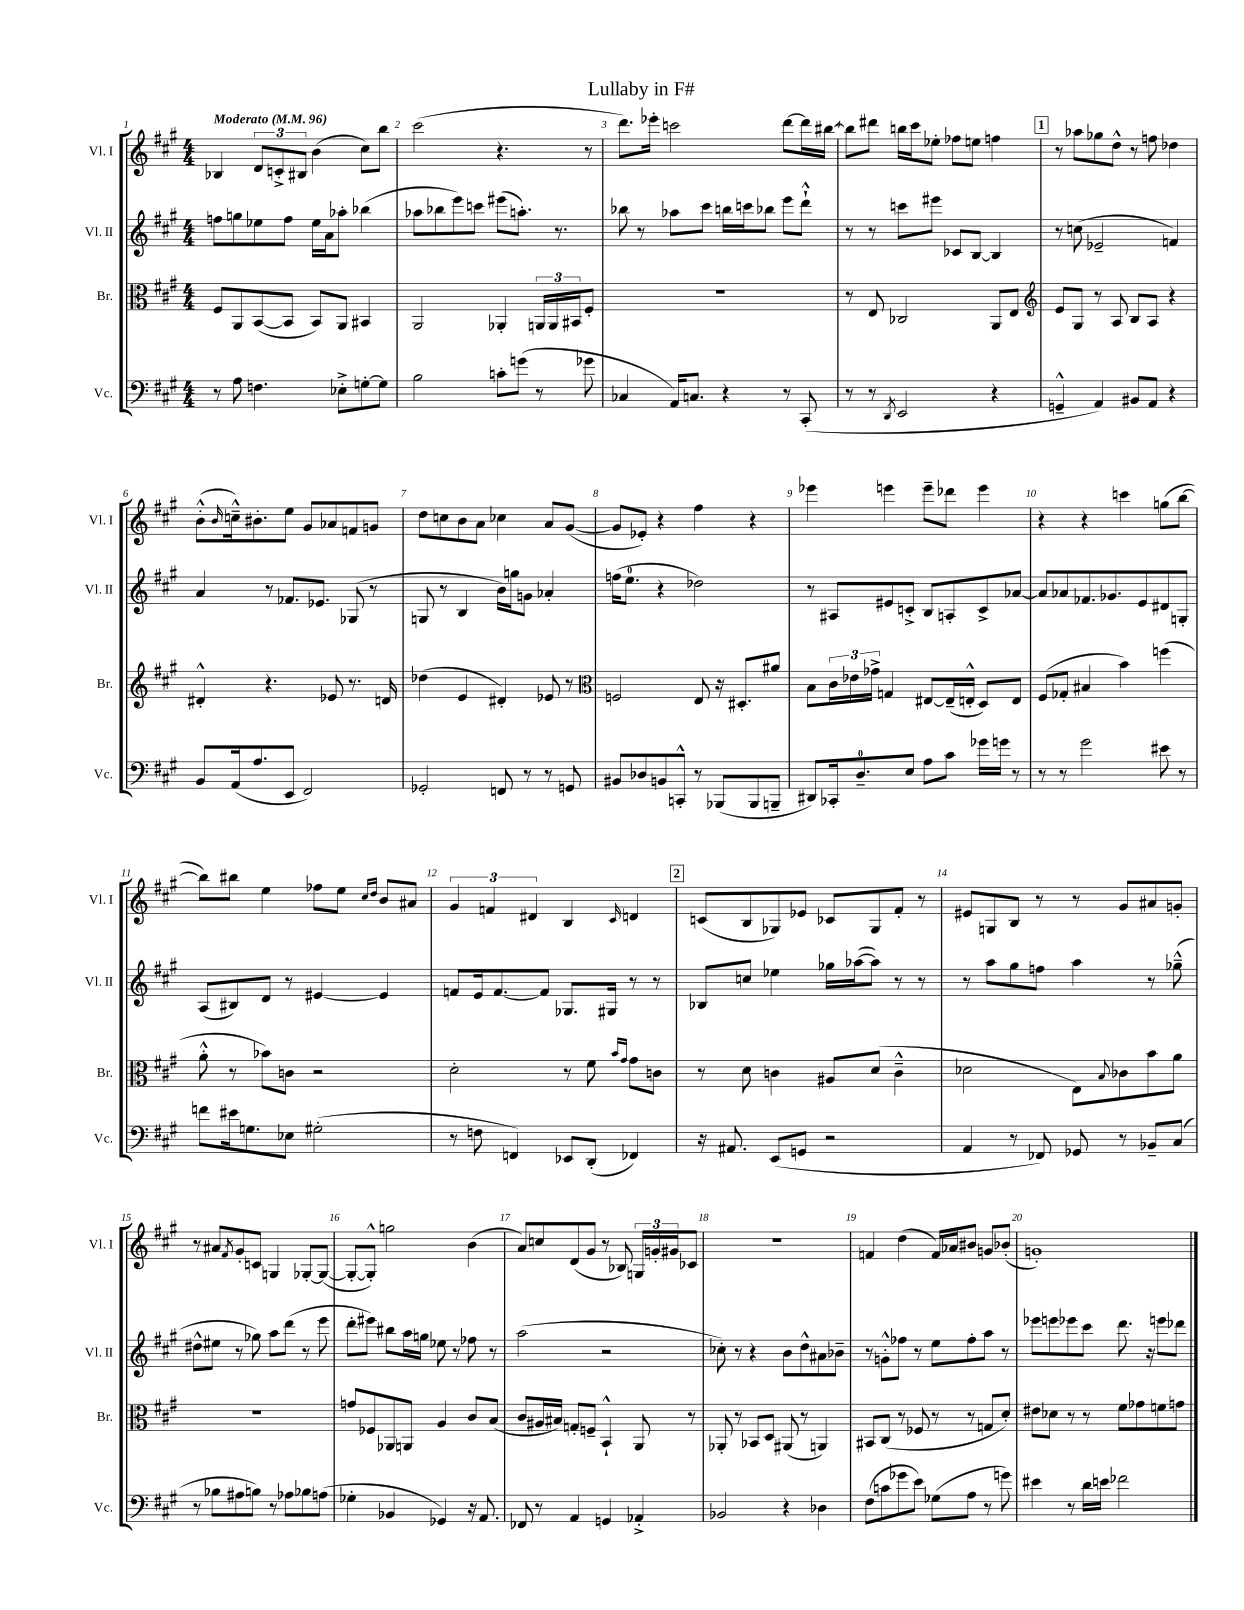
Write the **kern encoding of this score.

**kern	**kern	**kern	**kern
*staff4	*staff3	*staff2	*staff1
*clefF4	*clefC3	*clefG2	*clefG2
*k[f#c#g#]	*k[f#c#g#]	*k[f#c#g#]	*k[f#c#g#]
*M4/4	*M4/4	*M4/4	*M4/4
*MM96	*MM96	*MM96	*MM96
8r	8F#	8ff	4B-
8A	8AA	8gg	.
4.F	([8BB	8ee-	12d
.	.	.	12c'^
.	8BB]	8ff	.
.	.	.	12B#
.	8BB)	16ee-	(4b
.	.	16a	.
8E-'^	8AA	8aa-'	.
[8G'	4BB#	(4bb-	8cc#)
8G]	.	.	8bb
=	=	=	=
2B	2AA	8aa-	(2ccc#
.	.	8bb-	.
.	.	8eee)	.
.	.	8ccc	.
8c'	4AA-'	(8eee#	4.r
(8g	.	8.aa')	.
8r	24AA	.	.
.	24AA	.	.
.	.	8.r	.
.	24BB#	.	.
8g-	8F#'	.	8r
=	=	=	=
4C-	1r	8bb-	8.ddd)
.	.	8r	.
.	.	.	16eee-'
16AA)	.	8aa-	2ccc
8.C	.	.	.
.	.	8ccc#	.
4r	.	16bb	.
.	.	16ccc	.
.	.	8bb-	.
8r	.	8eee	[8ddd
(8CC#'	.	8ddd`^^	16ddd]
.	.	.	[16bb#
=	=	=	=
8r	8r	8r	8bb#]
8r	8E	8r	8ddd#
8qDD	.	.	.
2EE	2C-	8ccc	16bb
.	.	.	16ccc#
.	.	8eee#	8ee-'
.	.	8c-	8ff-
.	.	[8B	8ee
4r	8AA	4B]	4ff
.	8E	.	.
=	=	=	=
*	*clefG2	*	*
4GG~^^	8e	8r	8r
.	8G#	(8cc	8aa-
4AA)	8r	2e-~	8gg-
.	8A	.	8dd^^
8BB#	8B	.	8r
8AA	8A	.	8ff
4r	4r	4f)	4dd-
=	=	=	=
8BB	4d#'^^	4a	(8b'^^
.	.	.	16qqb
(16AA	.	.	16cc~^^)
8.A	.	.	8.b#'
.	4.r	8r	.
8EE	.	8.f-	8ee
2FF#)	.	.	8g#
.	.	8.e-	.
.	8e-	.	8a-
.	8.r	(8G-	8f
.	.	8r	8g
.	16d	.	.
=	=	=	=
2GG-'	(4dd-	8G	8dd
.	.	8r	8cc
.	4e	4B	8b
.	.	.	8a
8FF	4d#')	16b)	4cc-
.	.	16gg	.
8r	.	8g	.
8r	8e-	4a-'	8a
8GG	8r	.	([8g#
=	=	=	=
*	*clefC3	*	*
8BB#	2F	(16ff	8g#]
.	.	8.ee	.
8D-	.	.	8e-')
8BB	.	4r	4r
8CC'^^	.	.	.
8r	8E	2dd-)	4ff#
(8BBB-	16r	.	.
.	8.D#'	.	.
8BBB-	.	.	4r
8BBB~	8a#	.	.
=	=	=	=
8DD#)	8B	8r	4eee-
16CC-'	24c#	8A#	.
.	24e-	.	.
8.D~	.	.	.
.	24g-^	.	.
.	4G	8e#	4eee
8E	.	8c'^	.
8A	[8E#	8B	8eee~
8c#	(16E#~]	8A'	8ddd-
.	16E'^^	.	.
16g-	8D)	8c^	4eee
16g	.	.	.
8r	8E	[8a-	.
=	=	=	=
8r	(8F#	8a-]	4r
8r	8G-'	8a-	.
2g#	4B#	8.f-	4r
.	.	8.g-	.
.	4b)	.	4ccc
.	.	8e	.
8e#	(4ff	8d#	(8gg
8r	.	8G'	[8bb
=	=	=	=
8f	8a'^^	(8A	8bb])
16e#	8r	8B#)	8bb#
8.G	.	.	.
.	8b-)	8d	4ee
8E-	8c	8r	.
(2G#'	2r	[4e#	8ff-
.	.	.	8ee
.	.	.	16qqcc#
.	.	.	16qqdd
.	.	4e#]	8b
.	.	.	8a#
=	=	=	=
8r	2d'	8f	6g#
8F	.	16e	.
.	.	.	6f
.	.	[8.f	.
4FF)	.	.	.
.	.	.	6d#
.	.	8f]	.
8EE-	8r	8.G-	4B
(8DD'	8f#	.	.
.	.	16G#	.
.	16qqb	.	.
.	16qqg#	.	16qqc#
4FF-)	8g#	8r	4d
.	8c	8r	.
=	=	=	=
16r	8r	8B-	(8c
8.AA#	.	.	.
.	8d	8cc	8B
(8EE	4c	4ee-	8G-)
8GG	.	.	8e-
2r	8A#	16gg-	8c-
.	.	([16aa-	.
.	(8d	8aa-])	8G-
.	4c~^^	8r	8f#'
.	.	8r	8r
=	=	=	=
4AA	2d-	8r	8e#
.	.	8aa	8G
8r	.	8gg#	8B
8FF-)	.	8ff	8r
8GG-	8E)	4aa	8r
.	8qqB	.	.
8r	8c-	.	8g#
8BB-~	8b	8r	8a#
(8C#	8a	(8gg-~^^	8g'
=	=	=	=
8r	1r	8dd#^^	8r
8B-	.	8ee#	8a#
.	.	.	8qf#
8A#	.	8r	8g#'
8B)	.	8gg-)	8c
8r	.	8aa	4G
8A-	.	(8ddd	.
8B-	.	8r	[8G-'
(8A	.	8eee	(8G-_
=	=	=	=
4G-'	8g	8ddd'	8G-'_
.	8F-	8eee#)	8G-'^^])
4BB-	8AA-	8bb#	2gg
.	8AA	16aa	.
.	.	16gg	.
4GG-)	4A	8ee-	.
.	.	8r	.
16r	8c#	8ff-	(4b
8.AA	.	.	.
.	(8B	8r	.
=	=	=	=
8FF-	8c#	(2aa	8a)
8r	16A#	.	8cc
.	16B#)	.	.
4AA	8G'	.	(8d
.	8F~	.	8g#
4GG	4BB`^^	2r	8r
.	.	.	8B-)
4AA-'^	8AA	.	24G
.	.	.	24g'
.	.	.	24g#
.	8r	.	8c-
=	=	=	=
2BB-	8AA-'	8cc-')	1r
.	8r	8r	.
.	8BB-	4r	.
.	8D	.	.
4r	(8AA#	8b	.
.	8r	8dd^^	.
4D-	4AA)	8a#	.
.	.	8b-~	.
=	=	=	=
(8F#	8BB#	8r	4f
8c	(8C#	8g'^^	.
8g-	8r	8ff-	(4dd
8e)	8F-	8r	.
(8G-	8r	8ee	16f)
.	.	.	16a-
8A	8r	8ff-'	8b#
8r	8G	8aa	8g
8g)	8d')	8r	(8b-'
=	=	=	=
4e#	8e#	8eee-	1g')
.	8d-	8eee	.
8r	8r	8eee-	.
16d	8r	8ccc#	.
16e	.	.	.
2f-	8f#	8.ddd	.
.	8g-	.	.
.	.	16r	.
.	8f	8eee	.
.	8g	8ddd-	.
==	==	==	==
*-	*-	*-	*-
